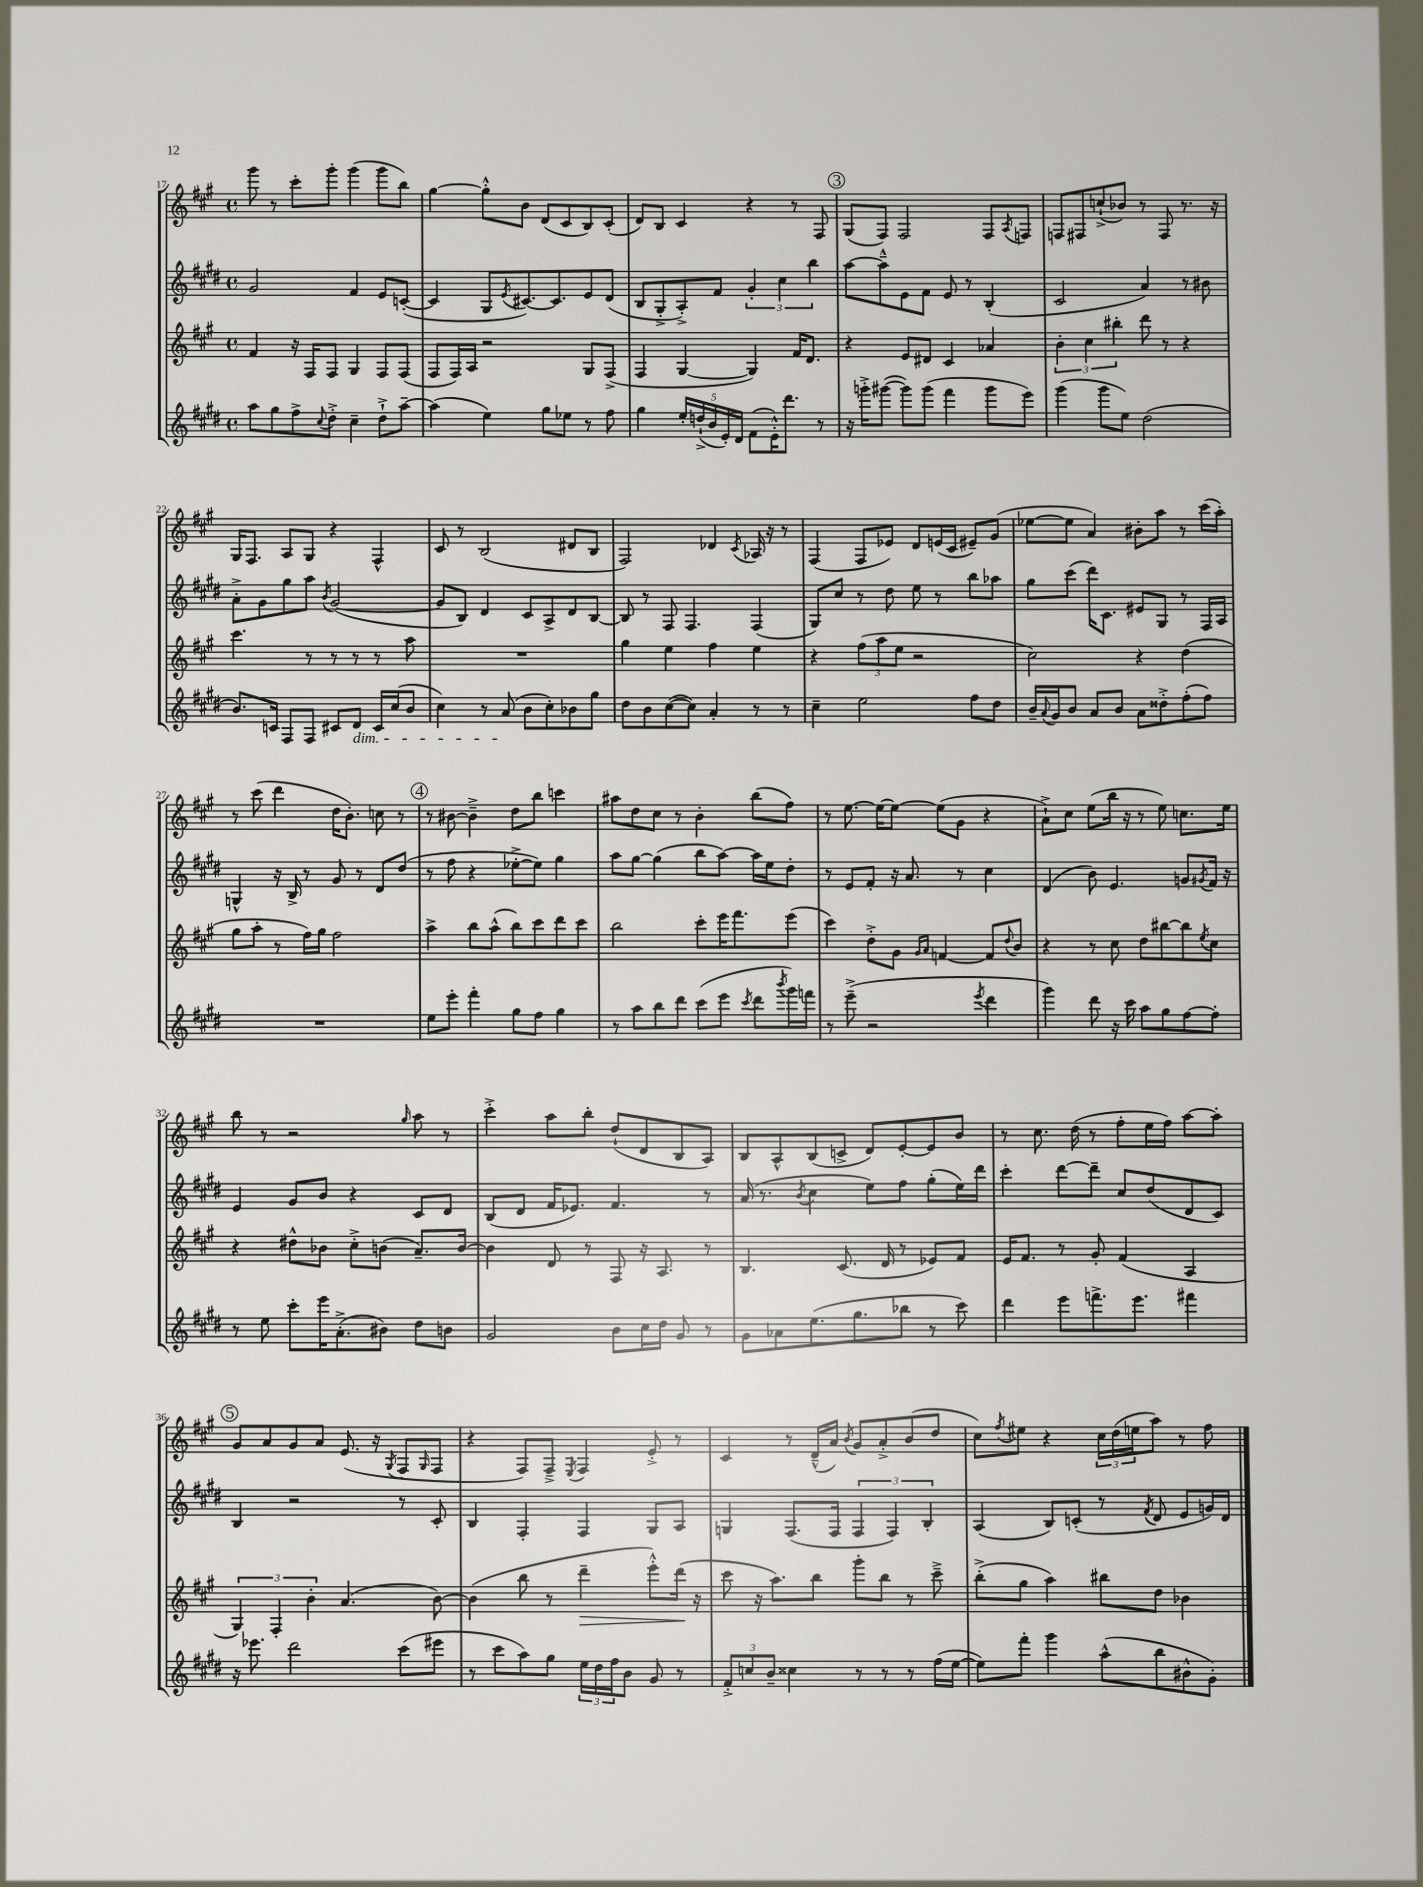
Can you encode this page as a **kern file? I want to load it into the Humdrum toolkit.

**kern	**kern	**kern	**kern
*staff4	*staff3	*staff2	*staff1
*clefG2	*clefG2	*clefG2	*clefG2
*k[f#c#g#d#]	*k[f#c#g#]	*k[f#c#g#d#]	*k[f#c#g#]
*M4/4	*M4/4	*M4/4	*M4/4
*met(c)	*met(c)	*met(c)	*met(c)
8aa	4f#	2g#	8ggg#
8gg#	.	.	8r
8ff#^	16r	.	8ccc#'
.	16F#	.	.
8qqcc#	.	.	.
8dd#'^	8F#	.	8ggg#'
4cc#~	4G#	4f#	(4ggg#
8dd#`^	8F#	8e	8ggg#
[8aa~	(8F#	([8c'	8bb)
=	=	=	=
(4aa]	8F#	4c]	[4gg#
.	16F#)	.	.
.	16A	.	.
4ee)	2r	8G#	8gg#'^^]
.	.	8qe	.
.	.	[8.c#)	8b
8gg#	.	.	(8d
.	.	8.c#]	.
8ee-	.	.	8c#
8r	8G#	8e	8B)
8ff#	(8F#^	(8d#	(8c#'
=	=	=	=
4gg#	4F#	8B	8d)
.	.	8G#'^	8B
20ee'	[4G#	8A'^)	4c#
(20dd`^	.	.	.
20b	.	.	.
.	.	8f#	.
20e')	.	.	.
20d#	.	.	.
(8f#	4G#])	6g#'	4r
16e'^^)	.	.	.
.	.	6cc#	.
8.ddd#	.	.	.
.	16f#	.	8r
.	8.d	.	.
.	.	6bb	.
8r	.	.	8F#
=	=	=	=
16r	4r	[8aa	(8G#
16ggg'^	.	.	.
([8ggg#	.	8aa~^^]	8F#)
8ggg#])	8e	8e	2F#
(8ggg#	8d#	8f#	.
4fff#	4c#	8e	.
.	.	8r	.
8ggg#	4a-	(4B'	8F#
.	.	.	8qA
8eee)	.	.	8F
=	=	=	=
(4ggg#	6b'	2c#	8F
.	.	.	8F#
.	6cc#	.	.
8ggg#	.	.	(8cc`^
.	6bb#'	.	.
8ee)	.	.	8b-)
(2dd#	8ddd	4a)	8r
.	8r	.	8F#
.	4r	8r	8.r
.	.	8b#	.
.	.	.	16r
=	=	=	=
8.b)	4.ccc#	8a'^	16G#
.	.	.	8.F#
.	.	8g#	.
16c	.	.	.
8F#	.	8gg#	8A
8F#	8r	8aa	8G#
.	.	8qb	.
8c#	8r	([2g#	4r
8d#	8r	.	.
16c#	8r	.	4F#^^
(16cc#	.	.	.
8b	8aa	.	.
=	=	=	=
4cc#)	1r	8g#]	8c#
.	.	8B)	8r
8r	.	4d#	(2B
(8a	.	.	.
8b	.	8c#	.
8cc#')	.	8A^	.
8b-	.	8d#	8d#
8gg#	.	[8B	8B
=	=	=	=
8dd#	4gg#	8B]	2F#)
8b	.	8r	.
([8cc#	4ee	8F#	.
8cc#])	.	4.F#	.
4a'	4ff#	.	4d-
.	.	.	8qc#
8r	4ee	(4F#	16A-
.	.	.	16r
8r	.	.	8r
=	=	=	=
4cc#~	4r	8G#)	(4F#
.	.	8cc#	.
2ee	(12ff#	8r	8F#
.	12aa	.	.
.	.	8dd#	8e-)
.	12ee	.	.
.	2r	8ee	8d
.	.	8r	(16e
.	.	.	16c#
8ff#	.	8bb	8e#~)
8dd#	.	8aa-	(8g#
=	=	=	=
16b~	2cc#)	8gg#	[8ee-
8qqa	.	.	.
16g#	.	.	.
8b	.	(8ccc#	8ee-]
8a	.	16ddd#)	4a)
.	.	8.c#	.
8b	.	.	.
8a	4r	8e#	8b#'
8dd##'^	.	8G#	8aa
(8ff#'	(4dd	8r	8r
8ff#)	.	16F#	(16ccc#
.	.	16A	16aa')
=	=	=	=
1r	8gg#	4G^^	8r
.	8aa'	.	(8ccc#
.	8r	16r	4ddd
.	.	16B^	.
.	16ff#)	8r	.
.	16gg#	.	.
.	2ff#	8g#	16dd
.	.	.	8.b')
.	.	8r	.
.	.	8d#	8cc
.	.	(8dd#	8r
=	=	=	=
8ee	4aa^	8r	8r
8eee'	.	8ff#	[8b#
4fff#'	8bb	4r	4b#~^]
.	(8aa^^	.	.
8gg#	8bb)	[8ee-'^	8dd
8ff#	8ccc#	8ee-])	8bb
4gg#	8ddd	4gg#	4ccc
.	8ccc#	.	.
=	=	=	=
8r	2bb	8aa	8aa#
8aa	.	[8gg#	8dd
8bb	.	(4gg#]	8cc#
8ddd#	.	.	8r
(8ccc#	8ccc#'	8bb	4b'
8eee	16eee	[8aa)	.
.	8.fff#	.	.
8qccc#	.	.	.
8ddd#	.	16aa]	(8bb
.	.	16ee	.
8qbbb	.	.	.
16ggg#)	(8eee	8dd#'	8ff#)
16fff	.	.	.
=	=	=	=
8r	4ccc#)	8r	8r
(8eee~^	.	8e	[8.ee
2r	8dd'^	8f#'	.
.	.	.	16ee_
.	8g#	16r	8ee_
.	.	8.a	.
.	16qqg#	.	.
.	16qqa	.	.
.	[4f	.	(8ee]
.	.	8r	8g#
8qeee	.	.	.
4ddd#	8f]	4cc#	4r
.	8qqdd	.	.
.	8b	.	.
=	=	=	=
4ggg#)	4r	(4d#	8a`^)
.	.	.	8cc#
8ddd#	8r	8b)	(8ee
16r	8cc#	4.e	16bb
16ccc#	.	.	16r
8aa	8dd	.	8r
8gg#	[8bb#	.	8ee)
[8ff#	8bb#]	8g	8.cc
.	8qee	8qg#	.
8ff#']	8cc#	16f#	.
.	.	16r	16ee
=	=	=	=
8r	4r	4e	8bb
8ee	.	.	8r
8ccc#'	8dd#^^	8g#	2r
16eee	8b-	8b	.
(8.a'^	.	.	.
.	8cc#'^	4r	.
8b#)	(8b	.	.
.	.	.	16qqgg#
8dd#	8.a~)	8c#	8aa
8b	.	8d#	8r
.	[16b	.	.
=	=	=	=
2g#	4b]	(8B	4ccc#'^
.	.	8d#	.
.	8d	16f#	8aa
.	.	8.e-)	.
.	8r	.	8bb'
8b	8F#	4.f#	(8dd`
16cc#	16r	.	8d
16dd#	8.A	.	.
8g#	.	.	8B
8r	8r	8r	8A)
=	=	=	=
8g#	4.B	(16a	8B
.	.	8.r	.
8a-	.	.	8A^^
.	.	8qb	.
(8.ee	.	4cc#	(8B
.	(8.c#	.	8c^
8.gg#	.	.	.
.	.	8ee)	8d)
.	16d	.	.
8bb-	8r	8ff#	[8e'
8r	8e-)	(8gg#'	8e]
8ccc#)	8f#	16ee)	8b
.	.	16ddd#	.
=	=	=	=
4ddd#	16e	4ccc#'	8r
.	8.f#	.	.
.	.	.	8.cc#
8eee	8r	[8ddd#	.
.	.	.	(16dd
8.fff^	8g#'	8ddd#~]	8r
.	(4f#	8cc#	8ff#'
8.eee	.	.	.
.	.	(8dd#	16ee
.	.	.	16ff#)
4fff#	4A	8d#	[8aa
.	.	8c#)	8aa']
=	=	=	=
16r	6G#)	4B	8g#
8.eee-	.	.	.
.	.	.	8a
.	6F#'	.	.
2ddd#	.	2r	8g#
.	6b'	.	.
.	.	.	8a
.	(4.a	.	(8.e
.	.	.	16r
.	.	.	8qG#
(8ccc#	.	8r	8F#
.	.	.	16qqG#
8eee#	[8b)	8c#'	8F#
=	=	=	=
8r	(4b]	4B	4r
8ccc#	.	.	.
8aa)	8bb	4F#'	8F#)
8gg#	8r	.	8F#~^
.	.	.	8qE
24ee	4ddd~	4F#	4F#
24dd#	.	.	.
24ff#	.	.	.
8b	.	.	.
8g#	8eee'^^)	8G#	8e'^
8r	(16ddd	8A	8r
.	16r	.	.
=	=	=	=
12f#'^	8ccc#	4G	4c#
12cc	.	.	.
.	16r	.	.
12b~	.	.	.
.	8.aa)	.	.
4cc##	.	(8.F#	8r
.	8bb	.	(16d~^^
.	.	16F#	16a)
.	.	.	8qb
8r	8ggg#'	6F#	8g#
8r	8bb	.	8a'^
.	.	6F#)	.
8r	8r	.	(8b
.	.	6B'	.
(16ff#	8ccc#~^	.	8dd
[16ee	.	.	.
=	=	=	=
8ee])	(8bb'^	(4A	8cc#)
.	.	.	8qff#
8fff#'	8gg#	.	8ee#
4ggg#	4aa)	8B)	4r
.	.	(8c'	.
(8aa^^	8bb#	8r	24cc#
.	.	.	(24dd
.	.	.	24ee
.	.	8qf#	.
8bb	8dd	8d#	8aa)
8b#^^	4b-	8e	8r
8g#')	.	16g)	8ff#
.	.	16d#	.
==	==	==	==
*-	*-	*-	*-
